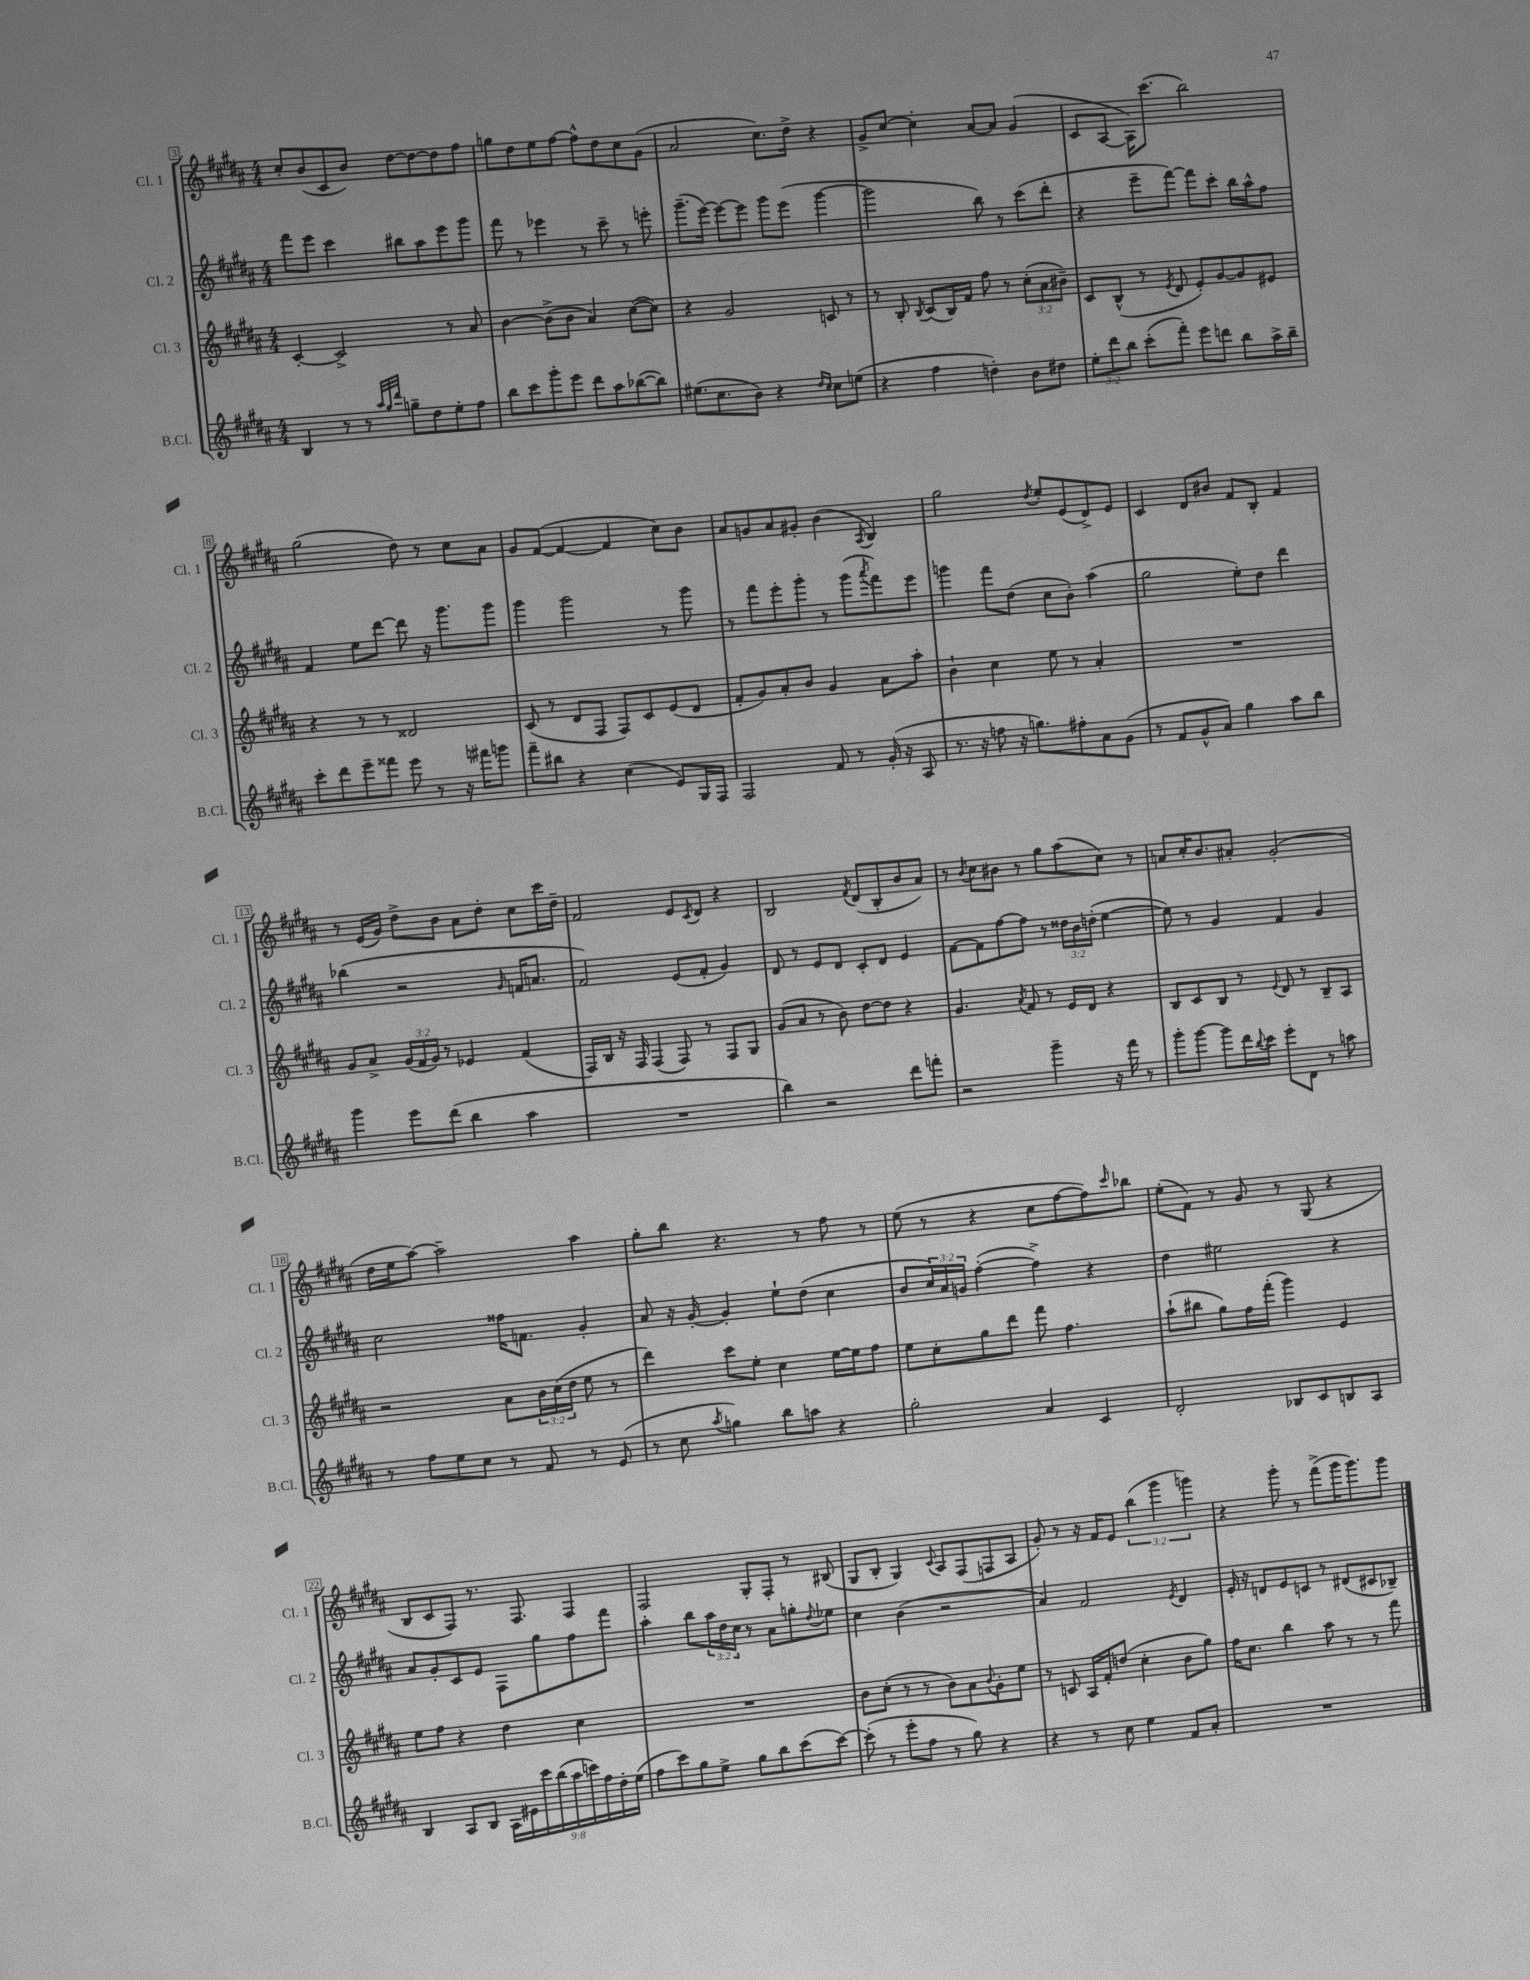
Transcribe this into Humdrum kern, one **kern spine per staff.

**kern	**kern	**kern	**kern
*part4	*part3	*part2	*part1
*staff4	*staff3	*staff2	*staff1
*I"B.Cl.	*I"Cl. 3	*I"Cl. 2	*I"Cl. 1
*I'B.Cl.	*I'Cl. 3	*I'Cl. 2	*I'Cl. 1
*clefG2	*clefG2	*clefG2	*clefG2
*k[f#c#g#d#a#]	*k[f#c#g#d#a#]	*k[f#c#g#d#a#]	*k[f#c#g#d#a#]
*M4/4	*M4/4	*M4/4	*M4/4
=3	=3	=3	=3
4B/	[4c#'/	8fff#\L	8cc#'/L
.	.	8eee\J	(8b/
8r	2c#^/]	4ccc#\	8c#/
8r	.	.	8b/J)
32qqaa#/LLL	.	.	.
32qqgg#/	.	.	.
32qqddd#/JJJ	.	.	.
8ggn~\L	.	8bb#X\L	[8dd#\L
8dd#\	.	8aa#\	8dd#\_
8ee'\	8r	8eee\	8dd#\]
8ff#\J	8a#/	8ggg#\J	8ff#\J
=4	=4	=4	=4
8bb\L	[4b\	8fff#\	8ggn\L
8ccc#\	.	8r	8dd#\
8ggg#'\	(8b^\L]	4eee-X\	8ee\
8eee\J	8b\J	.	[8ff#\J
8ddd#\L	4a#/)	8r	8ff#^^\L]
8aa#\	.	8ccc#~\	8dd#\
([8bb-X\	([8cc#\L	8r	8cc#\
8bb-\J])	8cc#\J])	8eeen'\	(8g#\J
=5	=5	=5	=5
(8.ee#X\L	4r	(8.ggg#~\L	2a#/
8.cc#\	.	[16eee\Jk)	.
.	2g#/	8eee\L_	.
8b\J)	.	8eee\J]	.
4r	.	8ggg#\L	8.cc#\L)
.	.	(8eee\J	.
.	.	.	16dd#^\Jk
16qqdd#/LL	.	.	.
16qqcc#/JJ	.	.	.
8cc#\L	8cn/	[4ggg#\	4r
(8een\J	8r	.	.
=6	=6	=6	=6
4r	8r	2ggg#\]	8g#^/L
.	8B'/	.	[8cc#/J
.	8qB/	.	.
4ff#\	(8c#/L	.	4cc#'\]
.	16B/L)	.	.
.	16f#/JJ	.	.
4ddn'\)	8ff#\	8bb\)	[8a#/L
.	8r	8r	8a#/J]
8b\L	(12cc#'\L	(8ccc#\L	(4g#/
.	12a#\	.	.
8dd#X\J	.	8ddd#'\J	.
.	12b#X~\J)	.	.
=7	=7	=7	=7
12ee'\L	8c#/L	4r	8c#/L
12ddd#\	.	.	.
.	(8B^^/J	.	[8A#/J
12bb\J	.	.	.
(8ccc#'\L	8r	8eee~\L	16A#\KL])
.	.	.	(8.ccc#\J
.	8qe/	.	.
8fff#'\J)	8d#/	[8fff#\J)	.
8eee\L	8e'/L)	8fff#\L]	2bb\)
8dddn\J	[8g#/	8ccc#'\J	.
8bb\L	8g#/]	16bb\LL	.
.	.	16aa#^^\J	.
16aa#^\L	8e#X/J	8ff#\J	.
16bb~\JJ	.	.	.
!!LO:LB:g=z
=8	=8	=8	=8
8ccc#'\L	4r	4f#/	(2gg#\
8ddd#\	.	.	.
8eee~\	8r	8ee\L	.
8fff##X\J	8r	[8ddd#\J	.
8eee\	2d##X/	8ddd#\]	8dd#\)
8r	.	16r	8r
.	.	8.ggg#\L	.
16r	.	.	8cc#\L
16fff#X\KL	.	.	.
8gggn\J	.	8ggg#\J	8a#\J
=9	=9	=9	=9
8fff#~\L	(8c#/	4ggg#\	8g#/L
8bb#X\J	8r	.	([8f#/J
4r	8d#/L	2ggg#\	4f#/_
.	8F#/J	.	.
(4cc#\	8F#/L)	.	4f#/]
.	8c#/	.	.
8e/L)	(8e/	8r	8cc#\L)
16G#/L	8d#/J	8ggg#\	8b\J
16F#/JJ	.	.	.
=10	=10	=10	=10
2F#/	8f#'/L	8r	8a#/L
.	8g#/)	8fff#\L	8gn/
.	8a#'/	8eee'\	8a#/
.	8b/J	8ggg#'\J	8g#X'/J
8f#/	4g#/	8r	(4b\
8r	.	(8ggg#\L	.
.	.	8qaaa#/	8qA#/
(16g#'/	8a#\L	8fff#\)	4B/)
16r	.	.	.
8A#/	8aa#'\J	8eee\J	.
=11	=11	=11	=11
8.r	4b`\	4gggn\	2gg#\
16r	.	.	.
8ffn\	4cc#\	8fff#\L	.
16r	.	(8dd#\J	.
8.ggn\L)	.	.	.
.	.	.	8qdd#/
.	8ee\	8cc#\L	8ee'/L
8ff#X'\	8r	8b'\J)	(8e/
8a#\	4a#'/	(4aa#\	8d#^/)
(8g#\J	.	.	8e/J
=12	=12	=12	=12
8r	1r	2gg#\	4c#/
8f#/L	.	.	.
8g#^^/	.	.	8d#/L
8a#/J)	.	.	8b#X/J
4gg#\	.	8ee'\L)	8f#/L
.	.	8dd#\J	8B'/J
8aa#\L	.	4ddd#\	4f#/
8bb\J	.	.	.
!!LO:LB:g=z
=13	=13	=13	=13
4ggg#\	8g#/L	(4bb-X\	8r
.	8a#^/J	.	(16e/LL
.	.	.	16g#/JJ)
8eee\L	(24g#/LL	2r	8dd#^\L
.	24f#/	.	.
.	24g#/JJ)	.	.
(8ddd#\J	8r	.	8b\J
4bb\	4e-X/	.	8a#\L
.	.	.	8dd#'\J
.	.	16qqg#/	.
4aa#\	(4f#/	16fn/KL	8cc#\L
.	.	8.an/J	.
.	.	.	16ccc#\L
.	.	.	16dd#~\JJ
=14	=14	=14	=14
1r	16F#/LL)	2f#/)	2f#/
.	16B/JJ	.	.
.	16r	.	.
.	16F#/	.	.
.	(4F#/	.	.
.	8F#/)	(8e/L	8e/L
.	.	.	8qc#/
.	8r	8f#'/J	8d#/J
.	8F#/L	4g#/)	4r
.	8G#/J	.	.
=15	=15	=15	=15
4bb\)	(8g#/L	8d#/	2B/
.	8a#/J	8r	.
2r	8r	8e/L	.
.	8b\)	8d#/J	.
.	.	.	8qf#/
.	[8dd#\L	8c#'/L	(8d#/L
.	8dd#\J]	8d#/J	8B'/
8ddd#\L	4r	4e/	8b/
8fffn'\J	.	.	8a#/J)
=16	=16	=16	=16
2r	4.g#/	[8f#\L	8r
.	.	.	8qb/
.	.	8f#\]	8cc#\L
.	.	[8ff#\	8b#X\J
.	8qa#/	.	.
.	8f#/	8ff#\J]	8r
4ggg#~\	8r	8r	8gg#\L
.	16e/LL	24dd##X\LL	(8aa#\
.	.	24b\	.
.	16d#/JJ	.	.
.	.	(24ddn'\JJ	.
16r	4r	[4ee\	8cc#\J)
16fff#\	.	.	.
8r	.	.	8r
=17	=17	=17	=17
8ggg#'\L	8B/L	8ee\])	8an/L
[8ggg#\J	8c#/	8r	16cc#'/K
.	.	.	8.b/
8ggg#\L]	8B/J	4g#/	.
16ddd#\L	8r	.	8a#X'/J
8qqbb/	.	.	.
16ccc#\JJ	.	.	.
.	8qqe/	.	.
8eee'\L	8d#/	4f#/	(2g#'/
8d#\J	8r	.	.
8r	8B~/L	4g#/	.
8aan\	8A#/J	.	.
!!LO:LB:g=z
=18	=18	=18	=18
8r	2r	2cc#\	16dd#\LL
.	.	.	16ee\J
8ff#\L	.	.	[8aa#\J)
8ee\	.	.	2aa#~\]
8cc#\J	.	.	.
8r	8a#\L	16ff##X\KL	.
.	.	8.fn\J	.
8f#/	24b\L	.	.
.	(24cc#\	.	.
.	24dd#\JJ	.	.
8r	8ee\	4g#'/	4aa#\
(8e/	8r	.	.
=19	=19	=19	=19
8r	4ddd#\)	8a#/	8gg#'\L
8cc#\	.	16r	8bb\J
.	.	[16g#'/	.
8qaa#/	.	.	.
4ggn\)	8ccc#\L	4g#'/]	4.r
.	8ee'\J	.	.
8bb\L	4cc#\	8ee`\L	.
8aan\J	.	(8dd#\J	8r
4r	[16ee\LL	4cc#\	8ff#\
.	16ee\J]	.	.
.	8ff#\J	.	8r
=20	=20	=20	=20
2gg#'\	8ee\L	8b/L	(8ee\
.	8cc#'\	24cc#/L)	8r
.	.	24a#/	.
.	.	24gn/JJ	.
.	8gg#\	([4ff#'\	4r
.	8ddd#\J	.	.
4a#/	8fff#\	4ff#^\])	8cc#\L
.	4.ff#\	.	[8ff#\
4c#/	.	4r	8ff#\])
.	.	.	16qqccc#/
.	.	.	8bb-X\J
=21	=21	=21	=21
2d#'/	(8aa#`\L	4dd#\	(8ee'\L
.	8bb#X\J	.	8f#\J)
.	8gg#\L)	2ee#X\	8r
.	16ff#\L	.	8g#/
.	(16fff#'\JJ	.	.
8B-X/L	4ggg#\)	.	8r
8c#/	.	.	(8G#/
8Bn/	4e/	4r	4r
8A#/J	.	.	.
!!LO:LB:g=z
=22	=22	=22	=22
4B/	8ee\L	8a#/L	8B/L
.	8ff#\J	8g#'/	8c#/
8A#/L	4r	8c#/	8F#/J)
8B/J	.	8e/J	8.r
18A#\LL	4dd#\	8F#\L	.
18e#X\	.	.	.
.	.	.	8.F#/
18ccc#\	.	.	.
.	.	8gg#\	.
(18bb\	.	.	.
18aa#\	.	.	.
.	4cc#\	8ff#\	4F#/
18cccn\)	.	.	.
18ff#\	.	.	.
.	.	8fff#\J	.
18dd#'\	.	.	.
(18ee\JJ	.	.	.
=23	=23	=23	=23
8ff#\L	1r	4aa#'\	2F#/
8ccc#\)	.	.	.
8gg#\	.	8bb\L	.
8ee^\J	.	24aa#\L	.
.	.	24dd#\	.
.	.	24cc#\JJ	.
8gg#\L	.	8r	8G#'/L
8bb\	.	8a#\L	8F#'/J
(8ccc#\	.	8ggn'\	8r
.	.	8qqdd#/	.
[8ccc#\J)	.	8ee-X\J	(8B#X/
=24	=24	=24	=24
(8ccc#'\]	8b\L	4cc#\	8G#/L
8r	(8cc#'\J	.	8B'/J
8eee'\L	8r	(4b\	4G#/)
8ff#\J	8r	.	.
.	.	.	8qqc#/
8r	8b\L)	2r	8A#/L
8gg#\)	8a#\	.	(8F#/
.	8qqb/	.	.
4r	8g#'\	.	8Fn/
.	8ee\J	.	8A#/J
=25	=25	=25	=25
4r	8r	4a#/)	8g#'/)
.	8cn/	.	8r
8r	16A#/LL	2f#/	16r
.	16f#'/J	.	16f#/KL
8cc#\	(8ddn/J	.	8e/J
4ee\	4cc#'\	.	(6bb\
.	.	.	6ggg#\
.	.	8qe/	.
8f#/L	8b\L	4d#/	.
.	.	.	6gggn\)
8a#'/J	8gg#\J)	.	.
=26	=26	=26	=26
1r	16ff#\KL	16e'/	4r
.	8.cc#\J	16r	.
.	.	8dn/L	.
.	4bb\	8e/	8ggg#'\
.	.	8cn/J	8r
.	8aa#\	8r	(8fff#^\L
.	8r	(8d#X/L	16ggg#\K
.	.	.	8.ggg#\)
.	8r	8c#X/	.
.	8fff#\	8B-X~/J)	8ggg#\J
==	==	==	==
*-	*-	*-	*-
